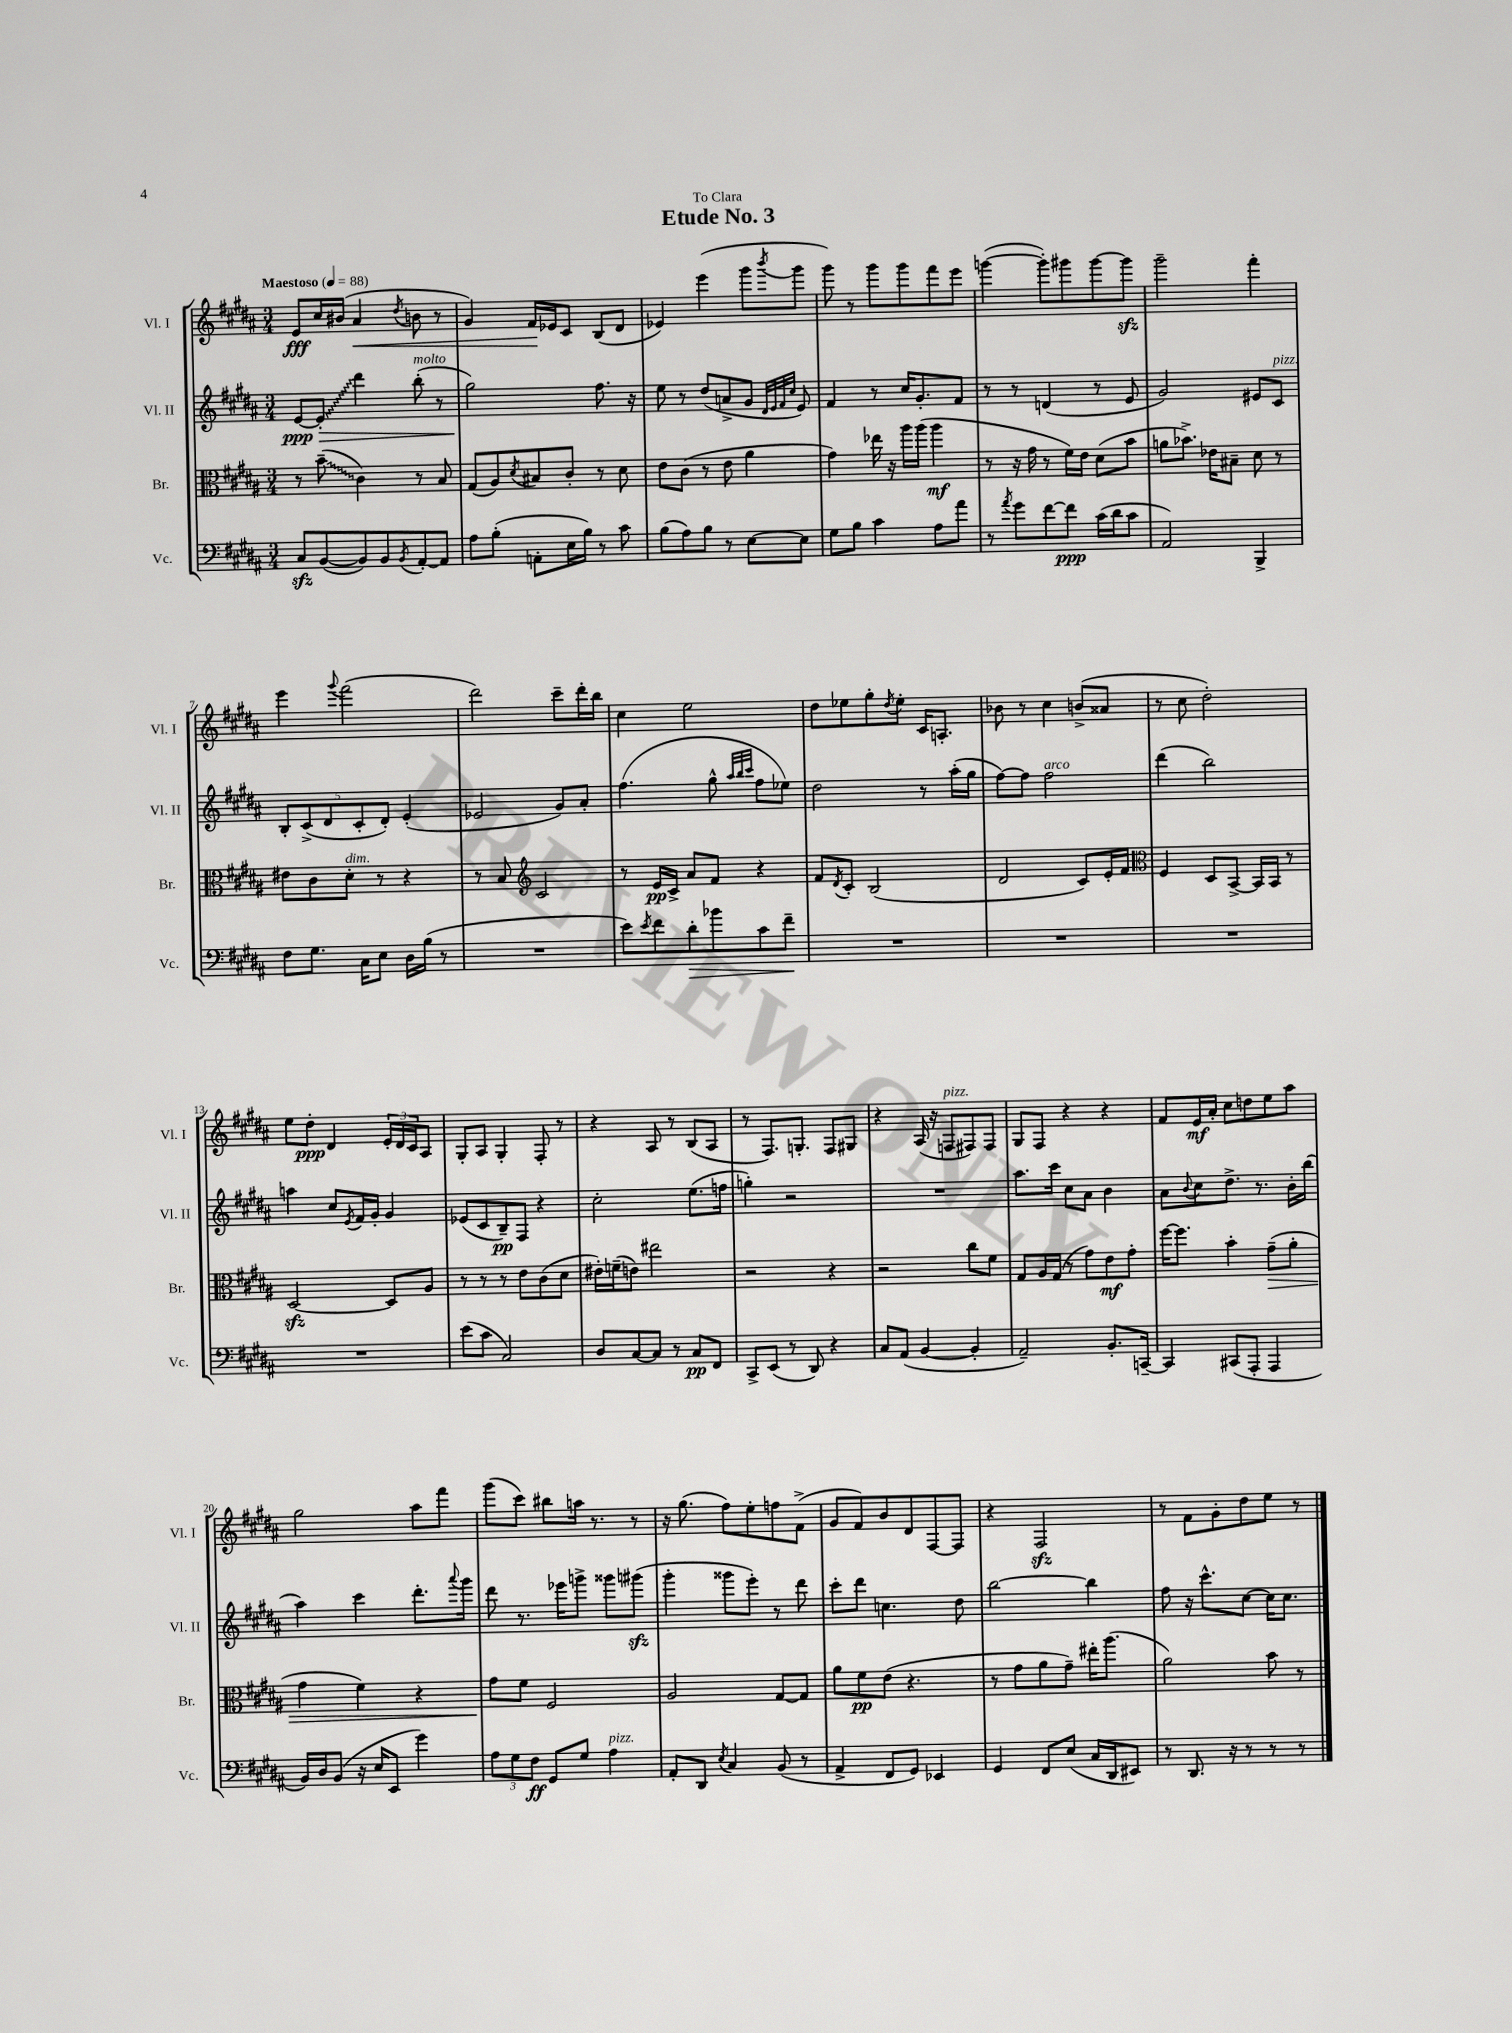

**kern	**kern	**kern	**kern
*staff4	*staff3	*staff2	*staff1
*clefF4	*clefC3	*clefG2	*clefG2
*k[f#c#g#d#a#]	*k[f#c#g#d#a#]	*k[f#c#g#d#a#]	*k[f#c#g#d#a#]
*M3/4	*M3/4	*M3/4	*M3/4
*MM88	*MM88	*MM88	*MM88
8C#	8r	[8e	8e
([8BB	(8b~	8e']	16cc#
.	.	.	(16b#
8BB])	4c#)	4ddd#	4a#
8BB	.	.	.
8qBB	.	.	8qdd#
[8AA#'	8r	(8bb'	8b
8AA#]	8B	8r	8r
=	=	=	=
8A#	(8G#	2gg#)	4g#)
(8B'	8A#)	.	.
.	8qd#	.	.
8AA'	8B#	.	16f#
.	.	.	16e-
16E	8c#'	.	8c#
16B)	.	.	.
8r	8r	8.ff#	(8B
8c#	8d#	.	8d#
.	.	16r	.
=	=	=	=
(8B	8e	8ee	4e-)
8A#)	(8c#	8r	.
8B	8r	(8dd#	(4eee
8r	8e	8a^	.
[8E	4a#	8g#	8ggg#
.	.	32qqd#	.
.	.	32qqe	.
.	.	32qqf#	.
.	.	32qqcc#	8qbbb
8E]	.	8e)	8ggg#
=	=	=	=
8G#	4g#)	4f#	8ggg#)
8B	.	.	8r
4c#	16ee-	8r	8ggg#
.	16r	.	.
.	16aa#	16cc#	8ggg#
.	(16aa#	8.g#'	.
8A#	4aa#	.	8fff#
8a#	.	8f#	8eee
=	=	=	=
8r	8r	8r	([4ggg
8qa#	.	.	.
8g#	16r	8r	.
.	16g#	.	.
[8f#	8r	(4d	8ggg'])
8f#]	16f#)	.	8ggg#
.	16e	.	.
(16c#	(8d#	8r	[8ggg#
16d#	.	.	.
8c#	8b	8e	8ggg#]
=	=	=	=
2AA#)	8a	2g#)	2ggg#~
.	8.b-^)	.	.
.	16e-	.	.
.	8B#~	.	.
4BBB^	8d#	8e#	4fff#'
.	8r	8c#	.
=	=	=	=
8F#	8e#	10B'	4eee
.	.	(10c#^	.
8.G#	8c#	.	.
.	.	10d#	.
.	.	.	8qqggg#
.	8d#'	.	(2fff#
.	.	10c#'	.
16C#	.	.	.
8E	8r	.	.
.	.	10d#')	.
16D#	4r	(4e'	.
(16B	.	.	.
8r	.	.	.
=	=	=	=
2.r	8r	2e-	2ddd#)
.	8B	.	.
*	*clefG2	*	*
.	2c#	.	.
.	.	8g#)	8ccc#~
.	.	8a#'	16ddd#'
.	.	.	16bb
=	=	=	=
8e)	8r	(4.ff#	4cc#
8qe	.	.	.
8f#	16e	.	.
.	16c#^	.	.
8d#'	8a#	.	2ee
8b-	8f#	8gg#^^	.
.	.	32qqaa#	.
.	.	32qqbb	.
.	.	32qqccc#	.
8c#	4r	8ff#	.
8f#~	.	8ee-)	.
=	=	=	=
2.r	8f#	2dd#	8dd#
.	8qd#	.	.
.	8c#'	.	8ee-
.	(2B	.	8gg#'
.	.	.	8qdd#
.	.	.	8ee-'
.	.	8r	16c#
.	.	.	8.A'
.	.	(16aa#'	.
.	.	16gg#	.
=	=	=	=
2.r	2d#	[8ff#)	8b-
.	.	8ff#]	8r
.	.	2ff#	4cc#
.	8c#)	.	(8b^
.	16e'	.	8a##
.	16f#	.	.
=	=	=	=
*	*clefC3	*	*
2.r	4F#	(4ddd#	8r
.	.	.	8cc#
.	8D#	2bb)	2dd#')
.	[8BB^	.	.
.	16BB]	.	.
.	16BB	.	.
.	8r	.	.
=	=	=	=
2.r	[2D#	4aa	8ee
.	.	.	8dd#'
.	.	8cc#	4d#
.	.	8qe	.
.	.	16f#	.
.	.	16g#'	.
.	8D#]	4g#	24e'
.	.	.	24d#
.	.	.	24c#
.	8A#	.	8A#
=	=	=	=
(8e	8r	(8e-	8G#'
8c#	8r	8c#	8A#
2C#)	8r	8B~)	4G#'
.	8e	8F#	.
.	(8c#	4r	8F#'
.	8d#	.	8r
=	=	=	=
8D#	16e#')	2cc#'	4r
.	(16f~	.	.
[8C#	8e)	.	.
8C#]	2ee#	.	8A#
8r	.	.	8r
8C#	.	(8.ee	(8B
8FF#	.	.	8A#
.	.	16ff	.
=	=	=	=
8CC#^	2r	4gg')	8r
(8EE	.	.	8.F#)
8r	.	2r	.
.	.	.	8.G'
8DD#)	.	.	.
4r	4r	.	8F#
.	.	.	8G#
=	=	=	=
8C#	2r	2.r	4r
(8AA#	.	.	.
[4BB	.	.	(16A#
.	.	.	16r
.	.	.	8F
4BB']	8cc#	.	8F#)
.	8f#	.	8F#
=	=	=	=
2AA#~)	8G#	8.aa#	8G#
.	16A#	.	8F#
.	(16G#	16ccc#	.
.	8r	8cc#	4r
.	8g#)	8a#	.
8.BB'	8e	4b	4r
.	8g#'	.	.
[16CC~	.	.	.
=	=	=	=
4CC]	[16ff#	8a#	8f#
.	8.ff#]	.	.
.	.	8qqb	.
.	.	8cc#	16e
.	.	.	16a#'
(8CC#	4b'	8.dd#^	8cc#
8AAA#'	.	.	8dd
.	.	8.r	.
4AAA#	(8g#~	.	8ee
.	8a#'	16b'	8aa#
.	.	(16bb	.
=	=	=	=
16BB)	4g#	4aa#)	2gg#
16D#	.	.	.
(8BB	.	.	.
16r	4f#)	4ccc#	.
16E	.	.	.
8EE	.	.	.
4g#)	4r	8.ddd#'	8aa#
.	.	.	8fff#
.	.	8qqaaa#	.
.	.	16ggg#	.
=	=	=	=
12A#	8g#	8ddd#	(8ggg#
12G#	.	.	.
.	8f#	8.r	8ccc#)
12F#	.	.	.
8GG#	2F#	.	8bb#
.	.	16eee-	.
8G#	.	8ggg^	16aa
.	.	.	8.r
4A#	.	8ggg##	.
.	.	(8ggg#	8r
=	=	=	=
8AA#'	2A#	4ggg#'	16r
.	.	.	(8.gg#
8DD#	.	.	.
8qE	.	.	.
4C#	.	8ggg##	8ff#)
.	.	8eee')	8ee'
(8BB	[8G#	8r	8ff
8r	8G#]	8ddd#	(8f#^
=	=	=	=
4AA#^	8a#	8ccc#'	8g#
.	8f#	8ddd#	8f#)
8FF#	(8e	4.cc	8b
8GG#)	4.r	.	8d#
4EE-	.	.	[8F#
.	.	8dd#	8F#]
=	=	=	=
4GG#	8r	[2bb	4r
.	8g#	.	.
8FF#	8a#	.	2F#
(8E	8g#~)	.	.
16C#	16ee#'	4bb]	.
16DD#	(8.aa#	.	.
8EE#)	.	.	.
=	=	=	=
8r	2a#)	8ff#	8r
8.DD#	.	16r	8f#
.	.	8.ccc#^^	.
.	.	.	8g#'
16r	.	.	.
8r	.	[8cc#	8dd#
8r	8b	16cc#]	8ee
.	.	8.cc#	.
8r	8r	.	8r
==	==	==	==
*-	*-	*-	*-
